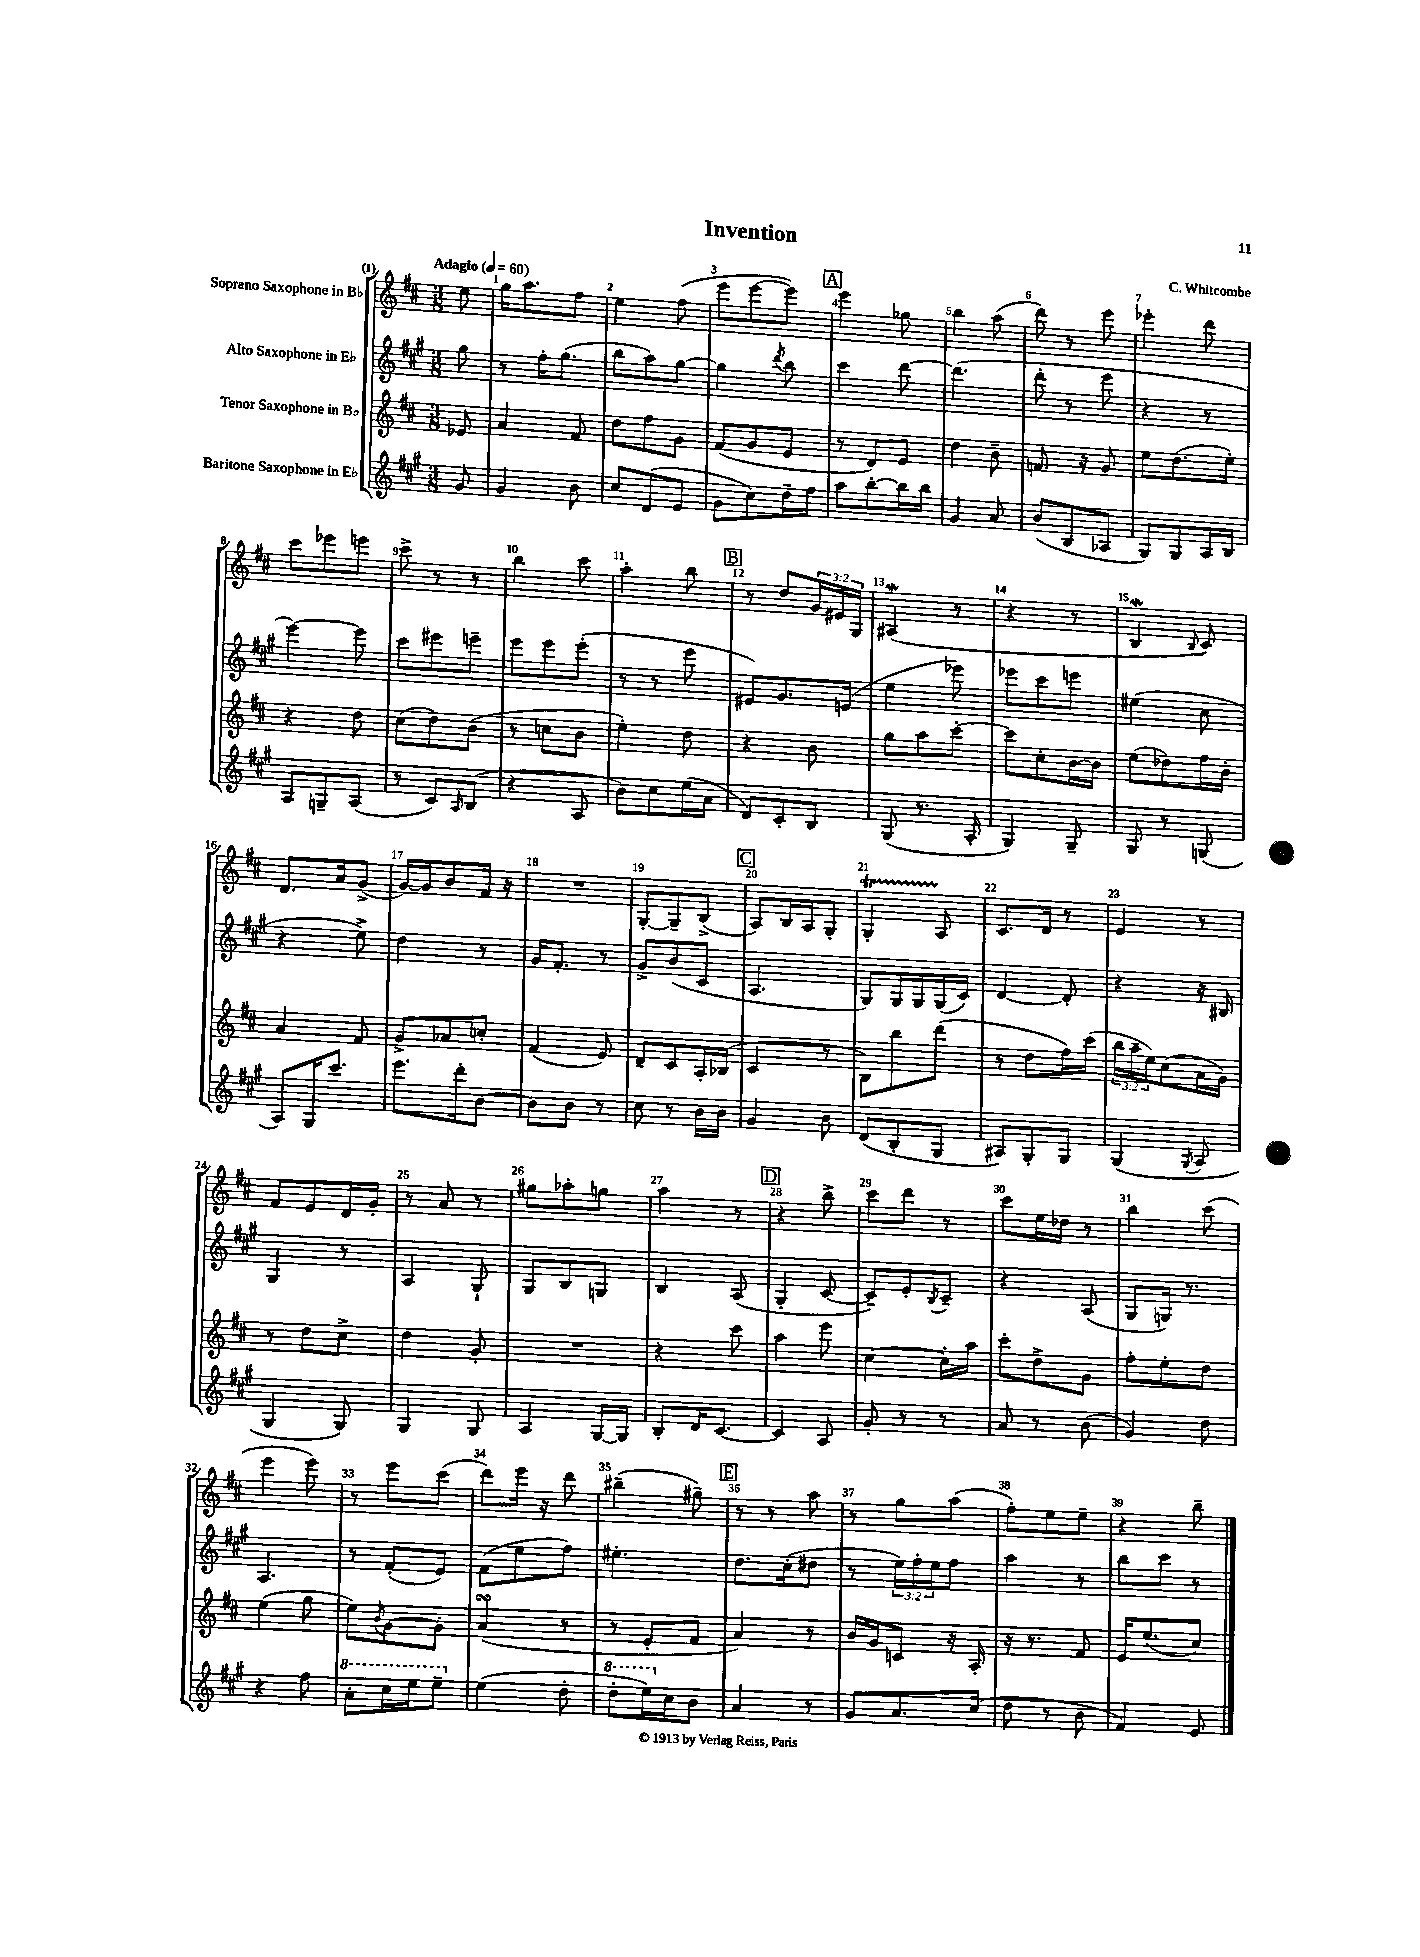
\header { title = "Invention" composer = "C. Whitcombe" }
<<
\new StaffGroup <<
\new Staff = "s0" \with { instrumentName = "Soprano Saxophone in Bb" } {
    \clef treble \key d \major \numericTimeSignature \time 3/8 \override Staff.TupletNumber.text = #tuplet-number::calc-fraction-text \partial 8 \tempo "Adagio" 4 = 60
    e''8 |
    g''16 a''8. fis''8 |
    e''4 fis''8( |
    e'''8 e'''8~ e'''8) |
    \mark \markup { \box "A" } e'''4 ges''8 |
    b''4 a''8( |
    d'''8) r8 e'''8 |
    ees'''4-. d'''8 |
    cis'''8 ees'''8 e'''8 |
    cis'''8-> r8 r8 |
    b''4 cis'''8 |
    a''4-. b''8 |
    \mark \markup { \box "B" } r8 d''8 \tuplet 3/2 { g'16 eis'16 g16 } |
    ais4\mordent( r8 |
    r4 r8 |
    b4\mordent \appoggiatura { b8 } cis'8) |
    d'8. a'16 g'8->( |
    g'16~) g'16 b'8 fis'16 r16 |
    R4. |
    g8~-. g8-- b8->( |
    \mark \markup { \box "C" } a8) b16 a16 g8-. |
    g4-.\startTrillSpan a8\stopTrillSpan |
    cis'8. d'16 r8 |
    e'4 r8 |
    fis'8 e'8 d'16 g'16-. |
    r8 a'8 r8 |
    gis''8 aes''8-. g''8 |
    a''4 r8 |
    \mark \markup { \box "D" } r4 b''8-> |
    cis'''8 d'''8 r8 |
    cis'''8 e''16 des''16 r8 |
    b''4 cis'''8( |
    e'''4 e'''8) |
    r8 e'''8 cis'''8( |
    d'''8) e'''16 r16 d'''8 |
    bis''4--( gis''8--) |
    \mark \markup { \box "E" } r8 r8 a''8 |
    r8 g''8 a''8( |
    fis''8-.) e''8 e''8-- |
    r4 b''8-- \bar "|." |
}
\new Staff = "s1" \with { instrumentName = "Alto Saxophone in Eb" } {
    \clef treble \key a \major \numericTimeSignature \time 3/8 \override Staff.TupletNumber.text = #tuplet-number::calc-fraction-text \partial 8
    gis''8 |
    r8 fis''16-. gis''8.( |
    b''8 a''8) gis''8~ |
    gis''4 \acciaccatura { d'''8 } b''8 |
    \mark \markup { \box "A" } cis'''4 d'''8~ |
    d'''4.( |
    d'''8-. r8 e'''8 |
    r4 r8 |
    e'''4~) e'''8 |
    cis'''8 eis'''8 e'''8-- |
    e'''8 e'''8 e'''8-.( |
    r8 r8 e'''8 |
    \mark \markup { \box "B" } eis'8) gis'8. e'16( |
    e''4 ees'''8) |
    ees'''8 cis'''8 e'''8 |
    eis''4( cis''8 |
    r4 e''8->) |
    d''4 r8 |
    gis'16 fis'8.-. r8 |
    gis'8-> b'8( cis'8 |
    \mark \markup { \box "C" } a4. |
    gis8) gis16 gis16 gis16( cis'16) |
    d'4~ d'8-. |
    r4 r16 bis16 |
    gis4 r8 |
    a4 gis8-! |
    gis8 b8 g8 |
    b4 a8( |
    \mark \markup { \box "D" } gis4-. cis'8~ |
    cis'8--) e'8-. \acciaccatura { b8 } cis'8-- |
    r4 a8( |
    gis8 g16) r8. |
    a4. |
    r8 fis'8-.( e'8) |
    fis'8( e''8 fis''8) |
    eis''4.-. |
    \mark \markup { \box "E" } d''8. cis''16-.( dis''8 |
    r8 \tuplet 3/2 { e''16) fis''16-. e''16 } fis''8 |
    a''4 r8 |
    b''8 cis'''8 r8 \bar "|." |
}
\new Staff = "s2" \with { instrumentName = "Tenor Saxophone in Bb" } {
    \clef treble \key d \major \numericTimeSignature \time 3/8 \override Staff.TupletNumber.text = #tuplet-number::calc-fraction-text \partial 8
    ees'8 |
    a'4 fis'8 |
    d''8 fis''8 g'8 |
    fis'8( g'8 e'8 |
    \mark \markup { \box "A" } r8 d'8) e'8 |
    d''4 b'8-- |
    f'8. r16 g'8 |
    e''8 d''8.( e''16-.) |
    r4 d''8 |
    cis''8( d''8) b'8( |
    r8 c''8 b'8 |
    e''4-.) d''8 |
    \mark \markup { \box "B" } r4 b'8 |
    g''8 a''8 cis'''8~-. |
    cis'''8 cis''8-. b'16~ b'16 |
    e''8( des''8) fis''16 b'16-. |
    a'4 fis'8 |
    g'8-> aes'8 c''8-. |
    fis'4( e'8) |
    d'8-- cis'8 a16-. bes16( |
    \mark \markup { \box "C" } cis'4 r8 |
    b8) b''8 d'''8( |
    r8 d''8 fis''16) cis'''16( |
    \tuplet 3/2 { b''16 a''16-- e''16) } cis''8( a'16 g'16) |
    r8 d''8 cis''8-> |
    d''4 g'8-. |
    R4. |
    r4 cis'''8 |
    \mark \markup { \box "D" } a''4 e'''8 |
    cis''4~ cis''16-. a''16 |
    cis'''8-. d''8-> g'8 |
    fis''8-. e''8-. d''8 |
    e''4( g''8 |
    e''8) \acciaccatura { b'8 } g'8~ g'8-. |
    a'4\turn( r8 |
    r8 e'8-. fis'8 |
    \mark \markup { \box "E" } a'4) r8 |
    b'16 g'16 c'8 r16 a16-. |
    r16 r8. fis'8 |
    e'16 e''8.( cis''8) \bar "|." |
}
\new Staff = "s3" \with { instrumentName = "Baritone Saxophone in Eb" } {
    \clef treble \key a \major \numericTimeSignature \time 3/8 \partial 8
    gis'8 |
    gis'4 b'8 |
    cis''8 d'8( e'8 |
    gis'8 cis''8) d''16-- fis''16 |
    \mark \markup { \box "A" } a''8 b''8~-. b''16 b''16 |
    gis'4 a'8 |
    b'8( b8 aes8 |
    gis8) gis8 a16 b16 |
    a8 g8-- a8( |
    r8 cis'8) \grace { a16 } b8( |
    r4 a8 |
    b'8) cis''8 e''16( a'16 |
    \mark \markup { \box "B" } d'8) cis'8-. b8 |
    gis8( r8. a16-. |
    gis4) gis8-- |
    gis8 r8 g8( |
    a8) gis16 cis'''8. |
    e'''8. d'''16-. b'8~ |
    b'8 b'8 r8 |
    cis''8 r8 b'16 b'16 |
    \mark \markup { \box "C" } gis'4 b'8 |
    d'8( b8-. gis8 |
    ais8) gis8-. gis8 |
    gis4( \acciaccatura { gis8 } a8 |
    gis4 gis8) |
    gis4 gis8 |
    a4 gis16~ gis16 |
    b8-. d'16 cis'8.~ |
    \mark \markup { \box "D" } cis'4 a8 |
    gis'8-. r8 r8 |
    a'8 r8 b'8( |
    gis'4) d''8 |
    r4 fis''8 |
    \ottava #1 a''8-. cis'''16 e'''16 e'''8-- \ottava #0 |
    e''4( d''8-. |
    \ottava #1 d'''8-. e'''16) \ottava #0 cis''16 b'8 |
    \mark \markup { \box "E" } a'4 r8 |
    gis'8 a'8. cis''16( |
    d''8 r8 b'8 |
    fis'4) e'8 \bar "|." |
}
>>
>>
\layout { \context { \Score \override BarNumber.break-visibility = ##(#f #t #t) barNumberVisibility = #all-bar-numbers-visible } }
